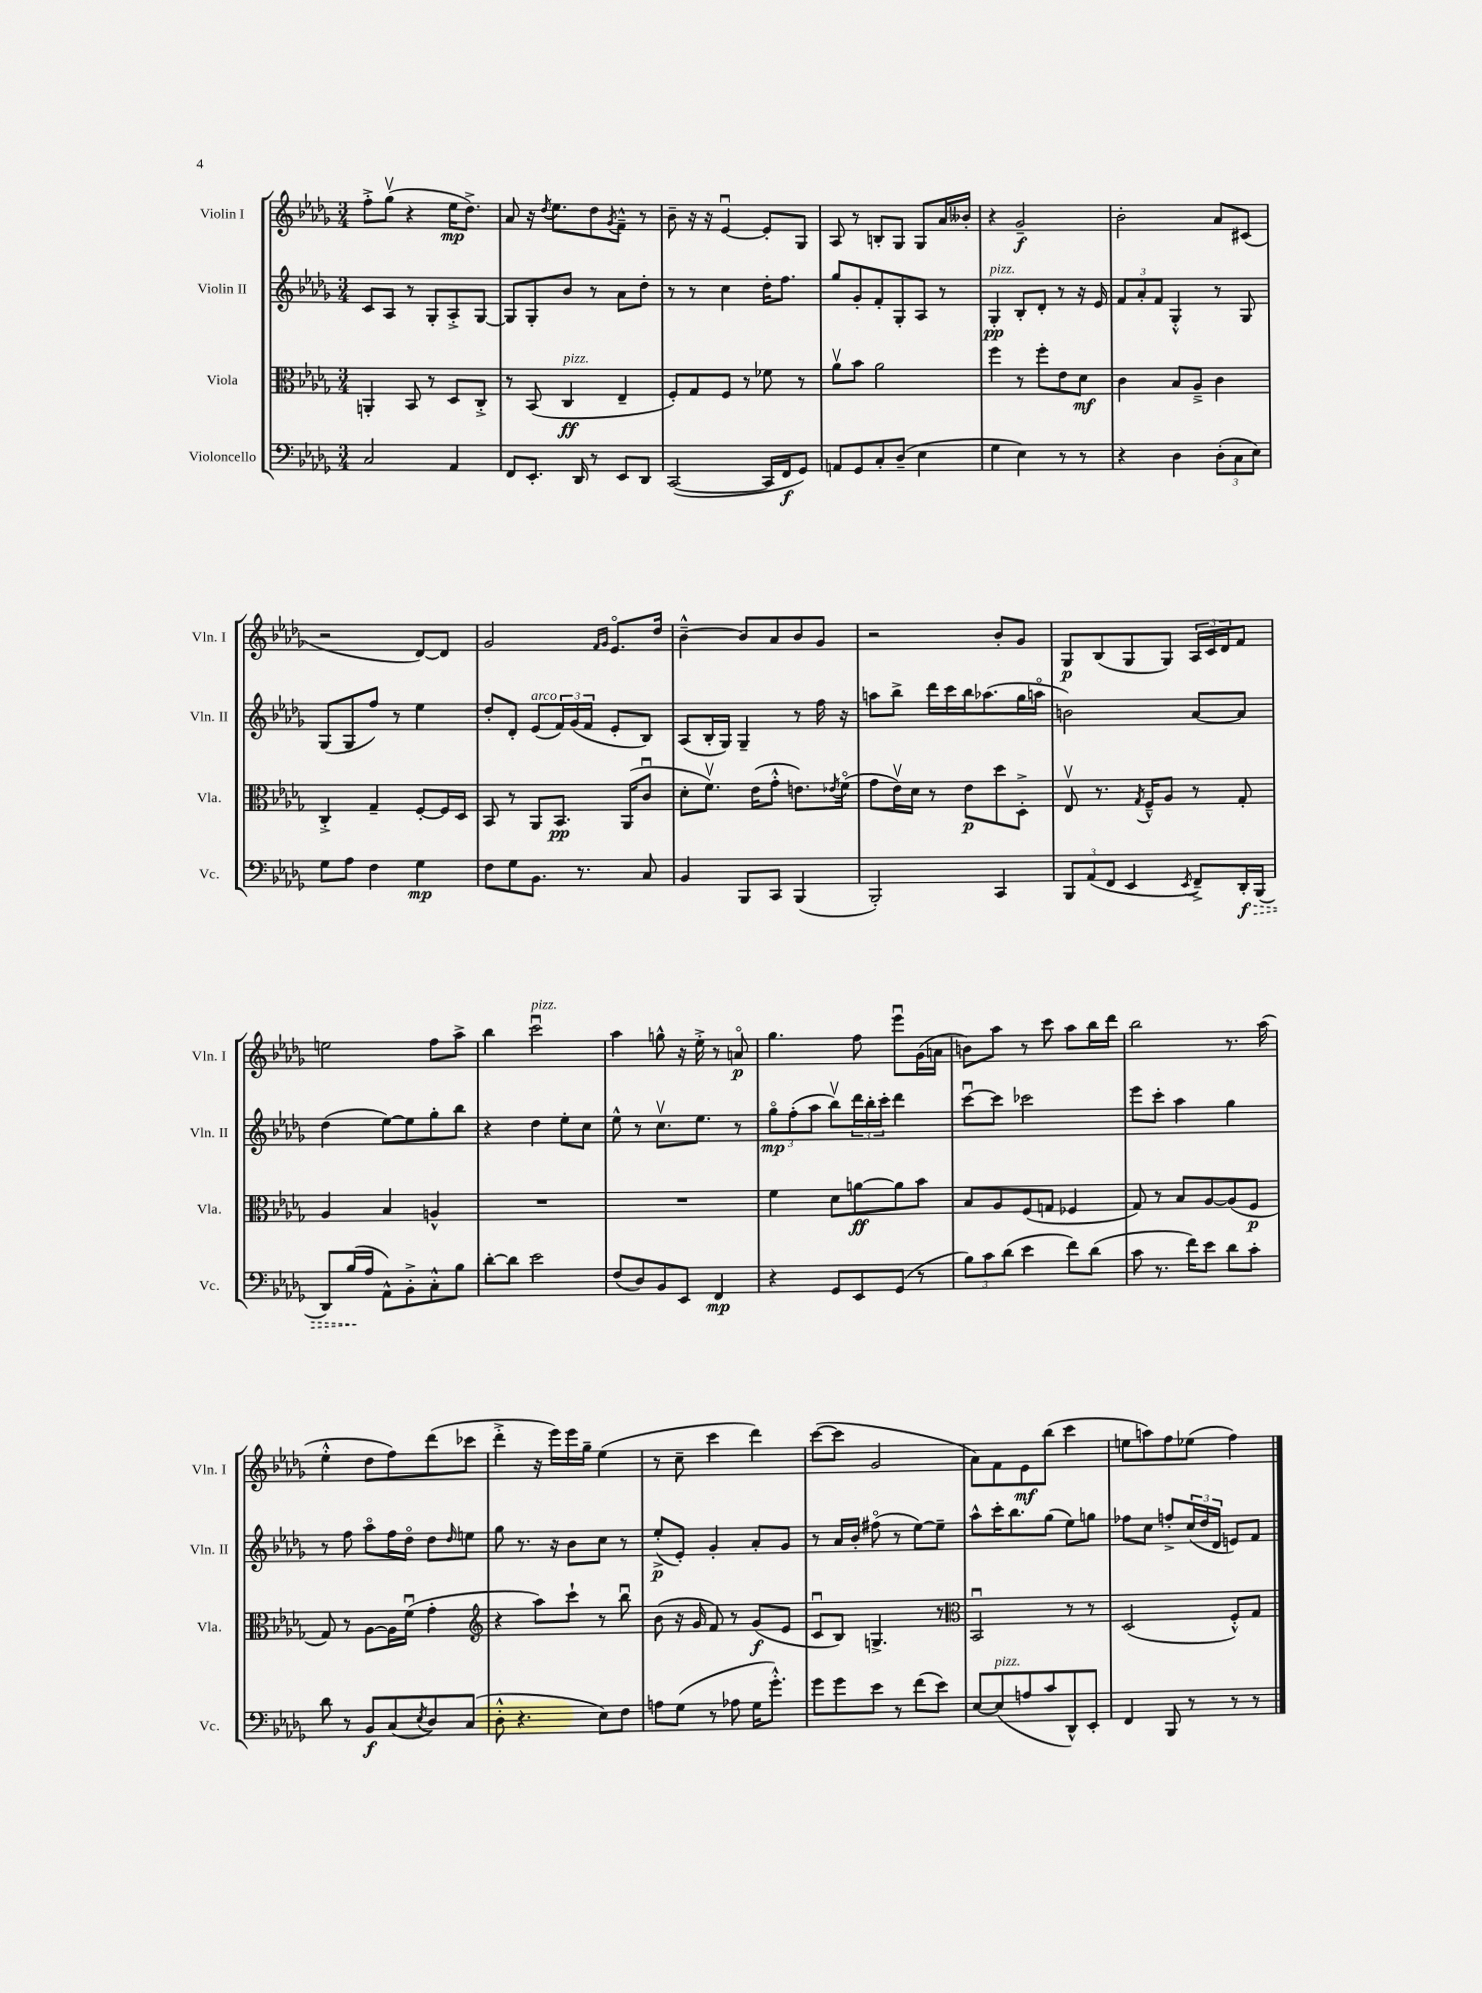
<<
\new StaffGroup <<
\new Staff = "s0" \with { instrumentName = "Violin I" shortInstrumentName = "Vln. I" } {
    \clef treble \key des \major \numericTimeSignature \time 3/4
    f''8-.-> ges''8\upbow( r4 ees''16\mp des''8.->) |
    aes'8 r16 \acciaccatura { des''8 } ees''8. des''8 \acciaccatura { ges'8 } f'8---^ r8 |
    bes'8-- r16 r16 ees'4~\downbow ees'8-. ges8 |
    aes8 r8 b8-. ges8 ges8 aes'16 beses'16-. |
    r4 ges'2--\f |
    bes'2-. aes'8 cis'8( |
    r2 des'8~) des'8 |
    ges'2 \grace { f'16 ges'16 } ees'8.\flageolet des''16 |
    bes'4~---^ bes'8 aes'8 bes'8 ges'8 |
    r2 bes'8-. ges'8 |
    ges8\p bes8( ges8 ges8) \tuplet 3/2 { aes16 c'16 des'16 } f'8 |
    e''2 f''8 aes''8-> |
    bes''4 c'''2\downbow^\markup { \italic "pizz." } |
    aes''4 g''8-^ r16 ees''16-.-> r8 a'8\flageolet\p |
    ges''4. f''8 ees'''8\downbow ges'16( a'16 |
    b'8) aes''8 r8 c'''8 aes''8 bes''16 des'''16 |
    bes''2 r8. aes''16( |
    ees''4-.-^ des''8 f''8) des'''8( ces'''8 |
    des'''4-.-> r16 ees'''16) ees'''16 ges''16-- ees''4( |
    r8 c''8-- c'''4 des'''4) |
    c'''8~( c'''8 ges'2 |
    aes'8) f'8 ees'8\mf bes''8( c'''4 |
    e''8 a''8) f''8 ees''8( f''4) \bar "|." |
}
\new Staff = "s1" \with { instrumentName = "Violin II" shortInstrumentName = "Vln. II" } {
    \clef treble \key des \major \numericTimeSignature \time 3/4
    c'8 aes8 r8 ges8-. aes8-.-> ges8~ |
    ges8 ges8-. bes'8 r8 aes'8 des''8-. |
    r8 r8 c''4 des''16-. f''8. |
    ges''8 ges'8-. f'8-. ges8-. aes8 r8 |
    ges4-.\pp^\markup { \italic "pizz." } bes8-. des'8-. r8 r16 ees'16 |
    \tuplet 3/2 { f'8 aes'8-. f'8 } ges4-.-^ r8 ges8 |
    ges8( ges8 f''8) r8 ees''4 |
    des''8-. des'8-. ees'8^\markup { \italic "arco" }( \tuplet 3/2 { f'16) ges'16( f'16 } ees'8-. bes8) |
    aes8( bes16-. ges16) ges4-- r8 f''16 r16 |
    a''8 bes''8-> des'''16 c'''16 bes''16 aes''8.( ges''16 a''16\flageolet |
    b'2) aes'8~ aes'8 |
    des''4( ees''8~) ees''8 ges''8-. bes''8 |
    r4 des''4 ees''8-. c''8 |
    ees''8-^ r8 c''8.\upbow ees''8. r8 |
    \tuplet 3/2 { ges''8\flageolet\mp f''8-.( aes''8 } bes''8\upbow) \tuplet 3/2 { des'''16 bes''16-. c'''16-. } des'''4 |
    c'''8~\downbow c'''8 ces'''2 |
    ees'''8 c'''8-. aes''4 ges''4 |
    r8 f''8 aes''8\flageolet f''16 des''16\flageolet des''8 \grace { des''16 } e''8 |
    ges''8 r8. r16 bes'8 c''8 r8 |
    ees''8-.->\p( ees'8-.) ges'4-. aes'8-. ges'8 |
    r8 aes'16 bes'16-. fis''8\flageolet( r8 ees''8~) ees''8-- |
    aes''8-^ c'''16-. bes''8. ges''8( ees''8) g''8 |
    fes''8 c''8 f''8-.-> \tuplet 3/2 { c''16( des''16 des'16 } e'8) f'8 \bar "|." |
}
\new Staff = "s2" \with { instrumentName = "Viola" shortInstrumentName = "Vla." } {
    \clef alto \key des \major \numericTimeSignature \time 3/4
    a,4-. bes,8 r8 des8 c8-.-> |
    r8 bes,8( c4\ff^\markup { \italic "pizz." } ees4-- |
    f8-.) ges8 f8 r8 fes'8 r8 |
    aes'8\upbow bes'8 aes'2 |
    f''4 r8 f''8-. ees'8 des'8\mf |
    c'4 bes8 aes8---> c'4 |
    c4-.-> ges4-- f8~-. f16 des16 |
    bes,8 r8 aes,8 bes,8.\pp aes,16( c'8\downbow |
    des'8-. f'8.\upbow) ees'16( ges'8-.-^ e'8.) \acciaccatura { ees'8 } f'16\flageolet( |
    ges'8 ees'16\upbow) des'16 r8 ees'8\p des''8 des8-.-> |
    ees8\upbow r8. \acciaccatura { ges8 } f16---^ aes8 r8 ges8-. |
    aes4 bes4 a4-^ |
    R2. |
    R2. |
    f'4 des'8 a'8~\ff a'8 bes'8 |
    bes8 aes8 f8( g8 fes4 |
    ges8) r8 bes8 aes8~ aes8( f8\p |
    ges8) r8 aes8~ aes16 f'16\downbow( ges'4-. |
    \clef treble r4 aes''8) c'''8-! r8 bes''8\downbow |
    bes'8( r16 ges'16 f'8) r8 ges'8\f( ees'8 |
    c'8\downbow bes8) g4.-> r8 |
    \clef alto bes,2\downbow r8 r8 |
    des2( f8-.-^) ges8 \bar "|." |
}
\new Staff = "s3" \with { instrumentName = "Violoncello" shortInstrumentName = "Vc." } {
    \clef bass \key des \major \numericTimeSignature \time 3/4
    c2 aes,4 |
    f,8 ees,8.-. des,16 r8 ees,8 des,8 |
    c,2~( c,16 f,16\f ges,8) |
    a,8 ges,8 c8-. des8--( ees4 |
    ges4 ees4) r8 r8 |
    r4 des4 \tuplet 3/2 { des8-.( c8 ees8) } |
    ges8 aes8 f4 ges4\mp |
    f8 ges8 bes,8. r8. c8 |
    bes,4 bes,,8 c,8 bes,,4( |
    bes,,2-.) c,4 |
    \tuplet 3/2 { bes,,8 aes,8( f,8 } ees,4 \acciaccatura { ees,8 } f,8--->) \once \override Hairpin.style = #'dashed-line des,16-.\f\> bes,,16( |
    des,8) bes16\!( aes16 aes,8-^) bes,8-.-> c8-.-^ bes8 |
    des'8~-. des'8 ees'2 |
    f8( des8) bes,8 ees,8 f,4\mp |
    r4 ges,8 ees,8 ges,8( r8 |
    \tuplet 3/2 { bes8) c'8 des'8( } ees'4 f'8) des'8( |
    c'8 r8. f'16) ees'8 des'8 c'8-. |
    des'8 r8 bes,8\f c8( \acciaccatura { ees8 } des8) c8( |
    des8-.-^ r4. ees8) f8 |
    a8 ges8( r8 aes8 ges16 ges'8.-.-^) |
    ges'8 ges'8 ees'8 r8 f'8( ees'8) |
    ees8~ ees8^\markup { \italic "pizz." }( a8 c'8 des,8-^) ees,8-. |
    f,4 bes,,8 r8 r8 r8 \bar "|." |
}
>>
>>
\layout { \context { \Score \remove "Bar_number_engraver" } }
